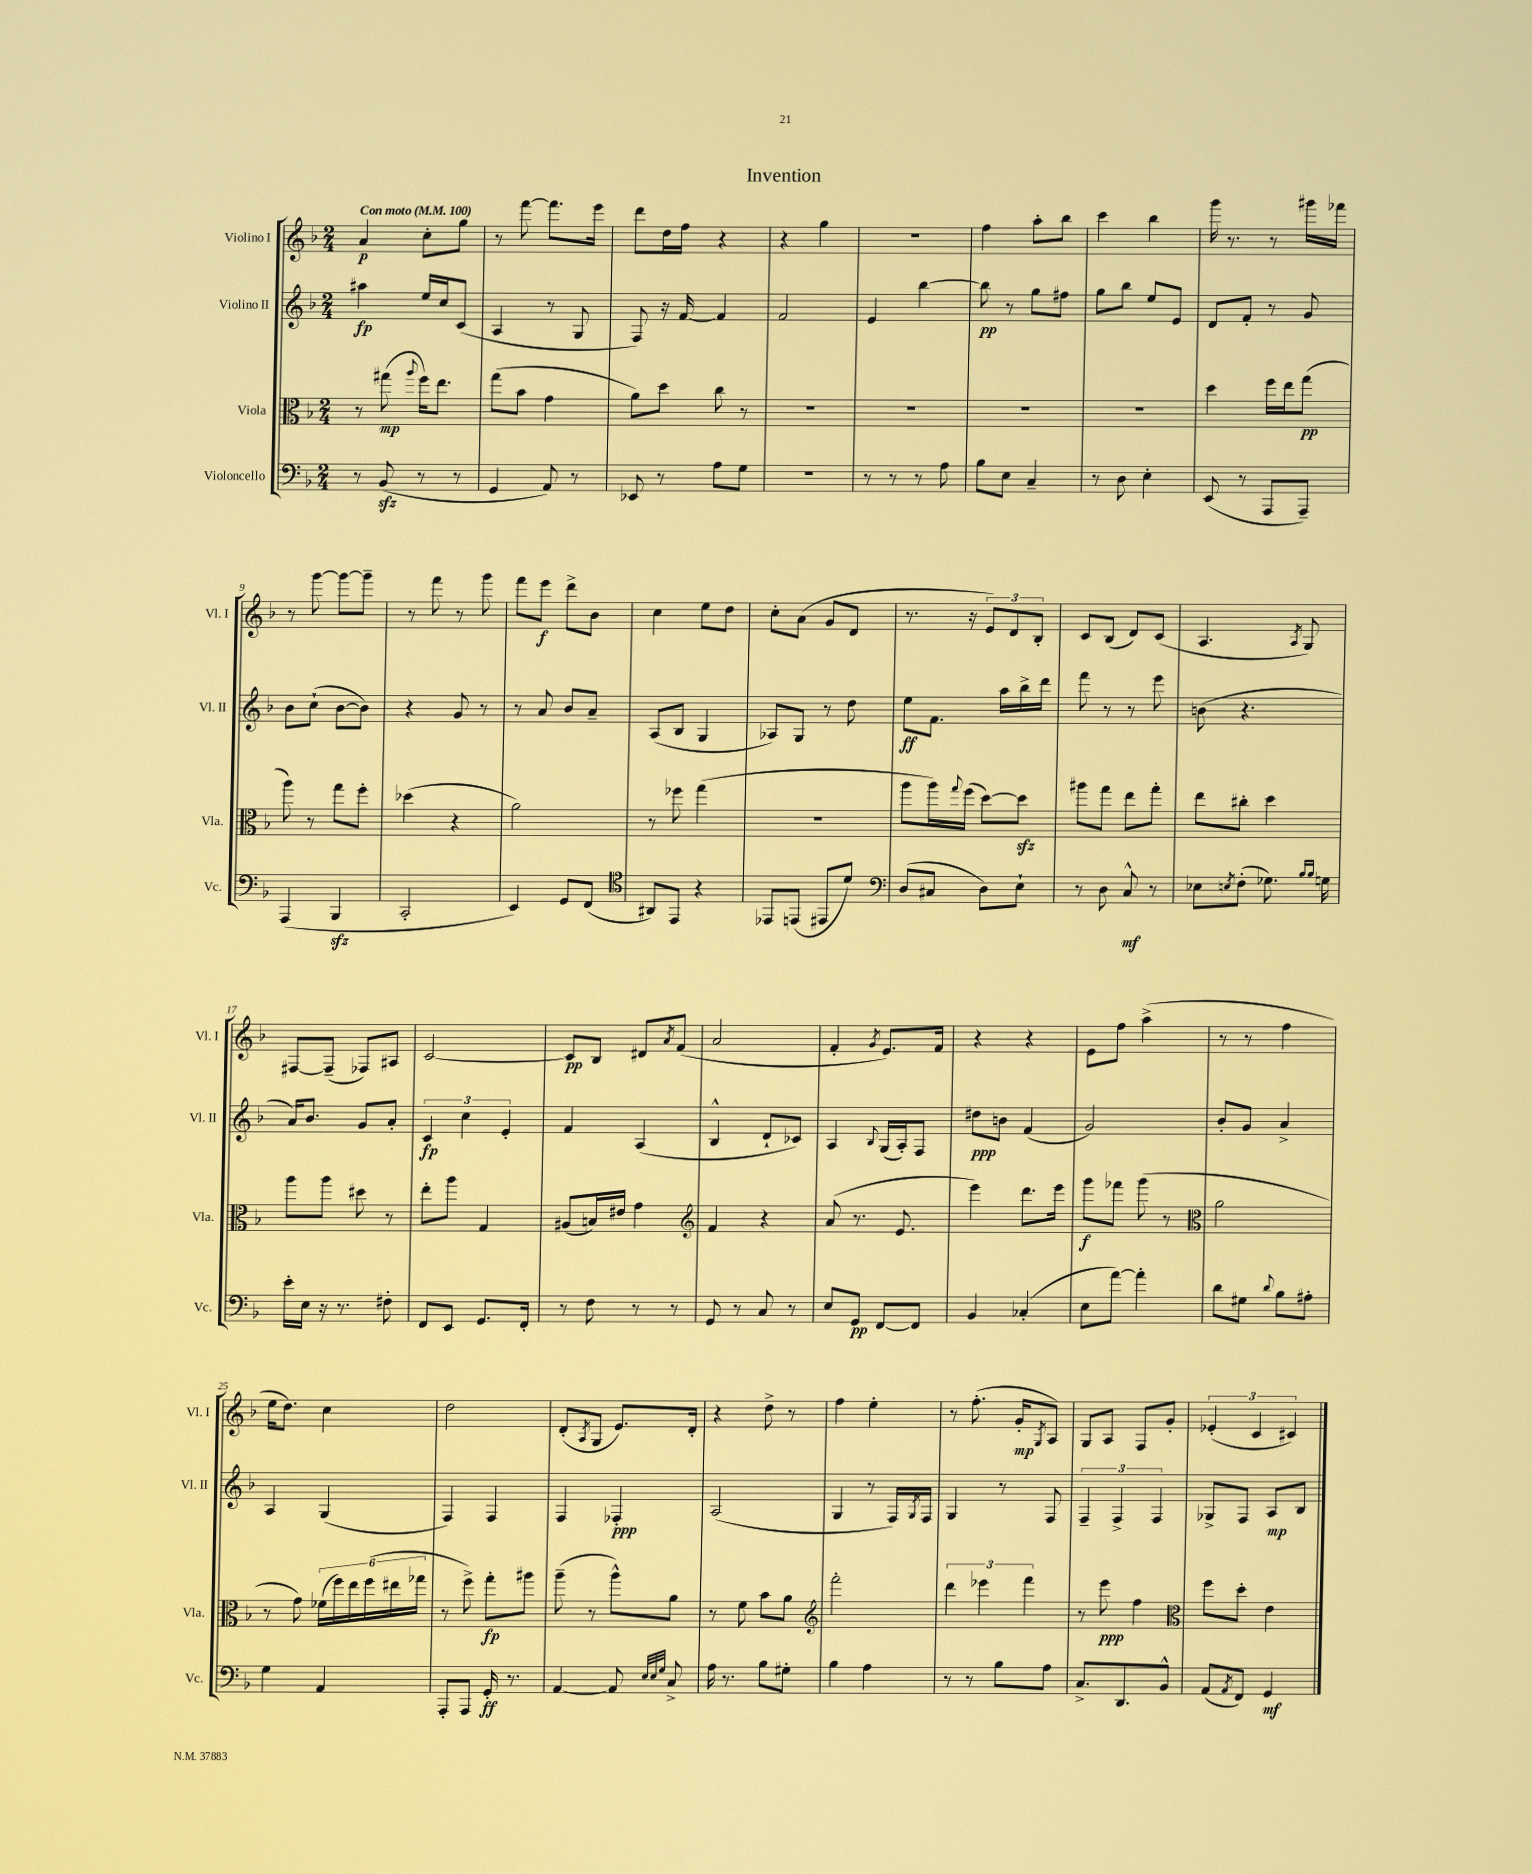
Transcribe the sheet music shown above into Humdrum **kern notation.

**kern	**kern	**kern	**kern
*staff4	*staff3	*staff2	*staff1
*clefF4	*clefC3	*clefG2	*clefG2
*k[b-]	*k[b-]	*k[b-]	*k[b-]
*M2/4	*M2/4	*M2/4	*M2/4
*MM100	*MM100	*MM100	*MM100
8r	8r	4aa#\	4a/
(8BB-/	(8gg#\	.	.
.	8qqaa/	.	.
8r	16ff\LK)	16ee/LL	8cc'\L
.	8.ee\J	16cc/J	.
8r	.	(8c/J	8gg\J
=	=	=	=
4GG/	(8gg\L	4A/	8r
.	8b-\J	.	[8fff\
8AA/)	4g\	8r	8.fff\]L
8r	.	8G/	.
.	.	.	16eee\Jk
=	=	=	=
8EE-/	8a\L)	8F/)	8ddd\L
8r	8dd\J	16r	16dd\L
.	.	[16f/	16ff\JJ
8A\L	8cc\	4f/]	4r
8G\J	8r	.	.
=	=	=	=
2r	2r	2f/	4r
.	.	.	4gg\
=	=	=	=
8r	2r	4e/	2r
8r	.	.	.
8r	.	[4bb-\	.
8A\	.	.	.
=	=	=	=
8B-\L	2r	8bb-\]	4ff\
8E\J	.	8r	.
4C~/	.	8gg\L	8aa'\L
.	.	8ff#\J	8bb-\J
=	=	=	=
8r	2r	8gg\L	4ccc\
8D\	.	8bb-\J	.
4E'\	.	8ee/L	4bb-\
.	.	8e/J	.
=	=	=	=
(8EE/	4dd\	8d/L	16ggg\
.	.	.	8.r
8r	.	8f'/J	.
8AAA/L	16ff\LL	8r	8r
.	16ee\J	.	.
8AAA~/J)	(8gg\J	8g/	16ggg#\LL
.	.	.	16fff-\JJ
=	=	=	=
(4AAA/	8aa\)	8b-\L	8r
.	8r	(8cc`\J	[8ggg\
4BBB-/	8gg\L	[8b-\L	8ggg\_L
.	8ff'\J	8b-\]J)	8ggg~\]J
=	=	=	=
2CC'/	(4dd-\	4r	8r
.	.	.	8fff\
.	4r	8g/	8r
.	.	8r	8ggg\
=	=	=	=
4EE/)	2a\)	8r	8fff\L
.	.	8a/	8eee\J
8GG/L	.	8b-/L	8ddd^\L
(8FF/J	.	8a~/J	8b-\J
=	=	=	=
*clefC4	*	*	*
8AA#/L)	8r	(8A/L	4cc\
8EE/J	8ff-\	8B-/J	.
4r	(4gg\	4G/	8ee\L
.	.	.	8dd\J
=	=	=	=
8EE-/L	2r	8A-/L)	8cc'\L
(8EE/J	.	8G/J	(8a\J
8EE#/L	.	8r	8g/L
8d/J)	.	8dd\	8d/J
=	=	=	=
*clefF4	*	*	*
(8D/L	8aa\L	8ee\L	8.r
8C#/J	16aa\L)	8.f\J	.
.	8qqgg/	.	.
.	(16ff\JJ	.	16r
8D\L)	[8dd\L)	.	12e/L)
.	.	16aa\LL	.
.	.	.	12d/
8E`\J	8dd\]J	16bb-^\	.
.	.	.	12B-'/J
.	.	16ddd\JJ	.
=	=	=	=
8r	8aa#\L	8fff\	8c/L
8D\	8gg\J	8r	(8B-/J
8C^^/	8ee\L	8r	8d/L)
8r	8gg'\J	8eee\	(8c/J
=	=	=	=
8E-\L	8ee\L	(8b\	4.A/
8qE/	.	.	.
(8F'\J	8cc#'\J	4.r	.
8.G-\)	4dd\	.	.
.	.	.	8qA/
.	.	.	8G/)
16qqB-/LL	.	.	.
16qqB-/JJ	.	.	.
16G\	.	.	.
=	=	=	=
16e'\LL	8aa\L	16a/LK)	[8F#/L
16E\JJ	.	8.b-/J	.
16r	8aa\J	.	(8F#~/]J
8.r	.	.	.
.	8dd#\	8g/L	8F-/L)
8F#'\	8r	8a'/J	8A#/J
=	=	=	=
8FF/L	8ee'\L	6c/	[2c/
8EE/J	8aa\J	.	.
.	.	6cc\	.
8.GG/L	4G/	.	.
.	.	6e'/	.
16FF'/Jk	.	.	.
=	=	=	=
8r	(8A#/L	4f/	8c/]L
8F\	16B/L)	.	8B-/J
.	16e#/JJ	.	.
8r	4g\	(4A/	8d#/L
.	.	.	8qa/
8r	.	.	(8f/J
=	=	=	=
*	*clefG2	*	*
8GG/	4f/	4B-^^/	2a/
8r	.	.	.
8C/	4r	8d`/L	.
8r	.	8c-/J)	.
=	=	=	=
8E/L	(8a/	4A/	4f'/
8GG/J	8.r	.	.
.	.	8qqB-/	8qg/
[8FF/L	.	(16G/LL	8.e/L)
.	8.e/	16A'/J)	.
8FF/]J	.	8F/J	.
.	.	.	16f/Jk
=	=	=	=
4BB-/	4eee\)	8dd#\L	4r
.	.	8b\J	.
(4C-'/	8.ddd\L	(4f/	4r
.	16eee\Jk	.	.
=	=	=	=
8E\L	8ggg\L	2g/)	8e\L
[8a\J)	8fff-\J	.	8ff\J
4a'\]	(8ggg\	.	(4aa^\
.	8r	.	.
=	=	=	=
*	*clefC3	*	*
8d\L	2a\	8b-'/L	8r
8G#\J	.	8g/J	8r
8qqd/	.	.	.
8B-\L	.	4a^/	4ff\
8A#'\J	.	.	.
=	=	=	=
4G\	8r	4A/	16ee\LK
.	.	.	8.dd\J)
.	8g\)	.	.
4AA/	(24f-\LL	(4G/	4cc\
.	24ff\)	.	.
.	24ee\	.	.
.	(24ff\	.	.
.	24ee#\	.	.
.	24gg-\JJ	.	.
=	=	=	=
8AAA'/L	8r	4F/)	2dd\
8AAA/J	8ff^\)	.	.
16GG'/	8gg'\L	4F/	.
8.r	.	.	.
.	8aa#\J	.	.
=	=	=	=
[4AA/	(8aa~\	4F/	(8d'/L
.	.	.	8qA/
.	8r	.	8G/J
8AA/]	8aa^^\L)	4F-'/	8.e/L)
32qqE/LLL	.	.	.
32qqE/	.	.	.
32qqG/JJJ	.	.	.
8C^/	8a\J	.	.
.	.	.	16d'/Jk
=	=	=	=
16A\	8r	(2A/	4r
8.r	.	.	.
.	8f\	.	.
8B-\L	8b-\L	.	8dd^\
8G#'\J	8a\J	.	8r
=	=	=	=
*	*clefG2	*	*
4B-\	2fff'\	4G/	4ff\
4A\	.	8r	4ee'\
.	.	16F/LL)	.
.	.	8qG/	.
.	.	16F/JJ	.
=	=	=	=
8r	6ddd\	4G/	8r
8r	.	.	(8.ff'\
.	6eee-\	.	.
8B-\L	.	8r	.
.	.	.	16g'/LK
.	6fff\	.	.
.	.	.	8qG/
8A\J	.	8F/	8A/J)
=	=	=	=
8.C^/L	8r	6F~/	8G/L
.	8eee\	.	8A/J
.	.	6F^/	.
8.DD/	.	.	.
.	4ff\	.	8F/L
.	.	6F/	.
8BB-^^/J	.	.	8g'/J
=	=	=	=
*	*clefC3	*	*
(8AA/L	8ff\L	8G-^/L	(6e-'/
8qAA/	.	.	.
8FF/J)	8dd'\J	8F/J	.
.	.	.	6c/
4GG/	4e\	8A/L	.
.	.	.	6c#/)
.	.	8B-/J	.
==	==	==	==
*-	*-	*-	*-
